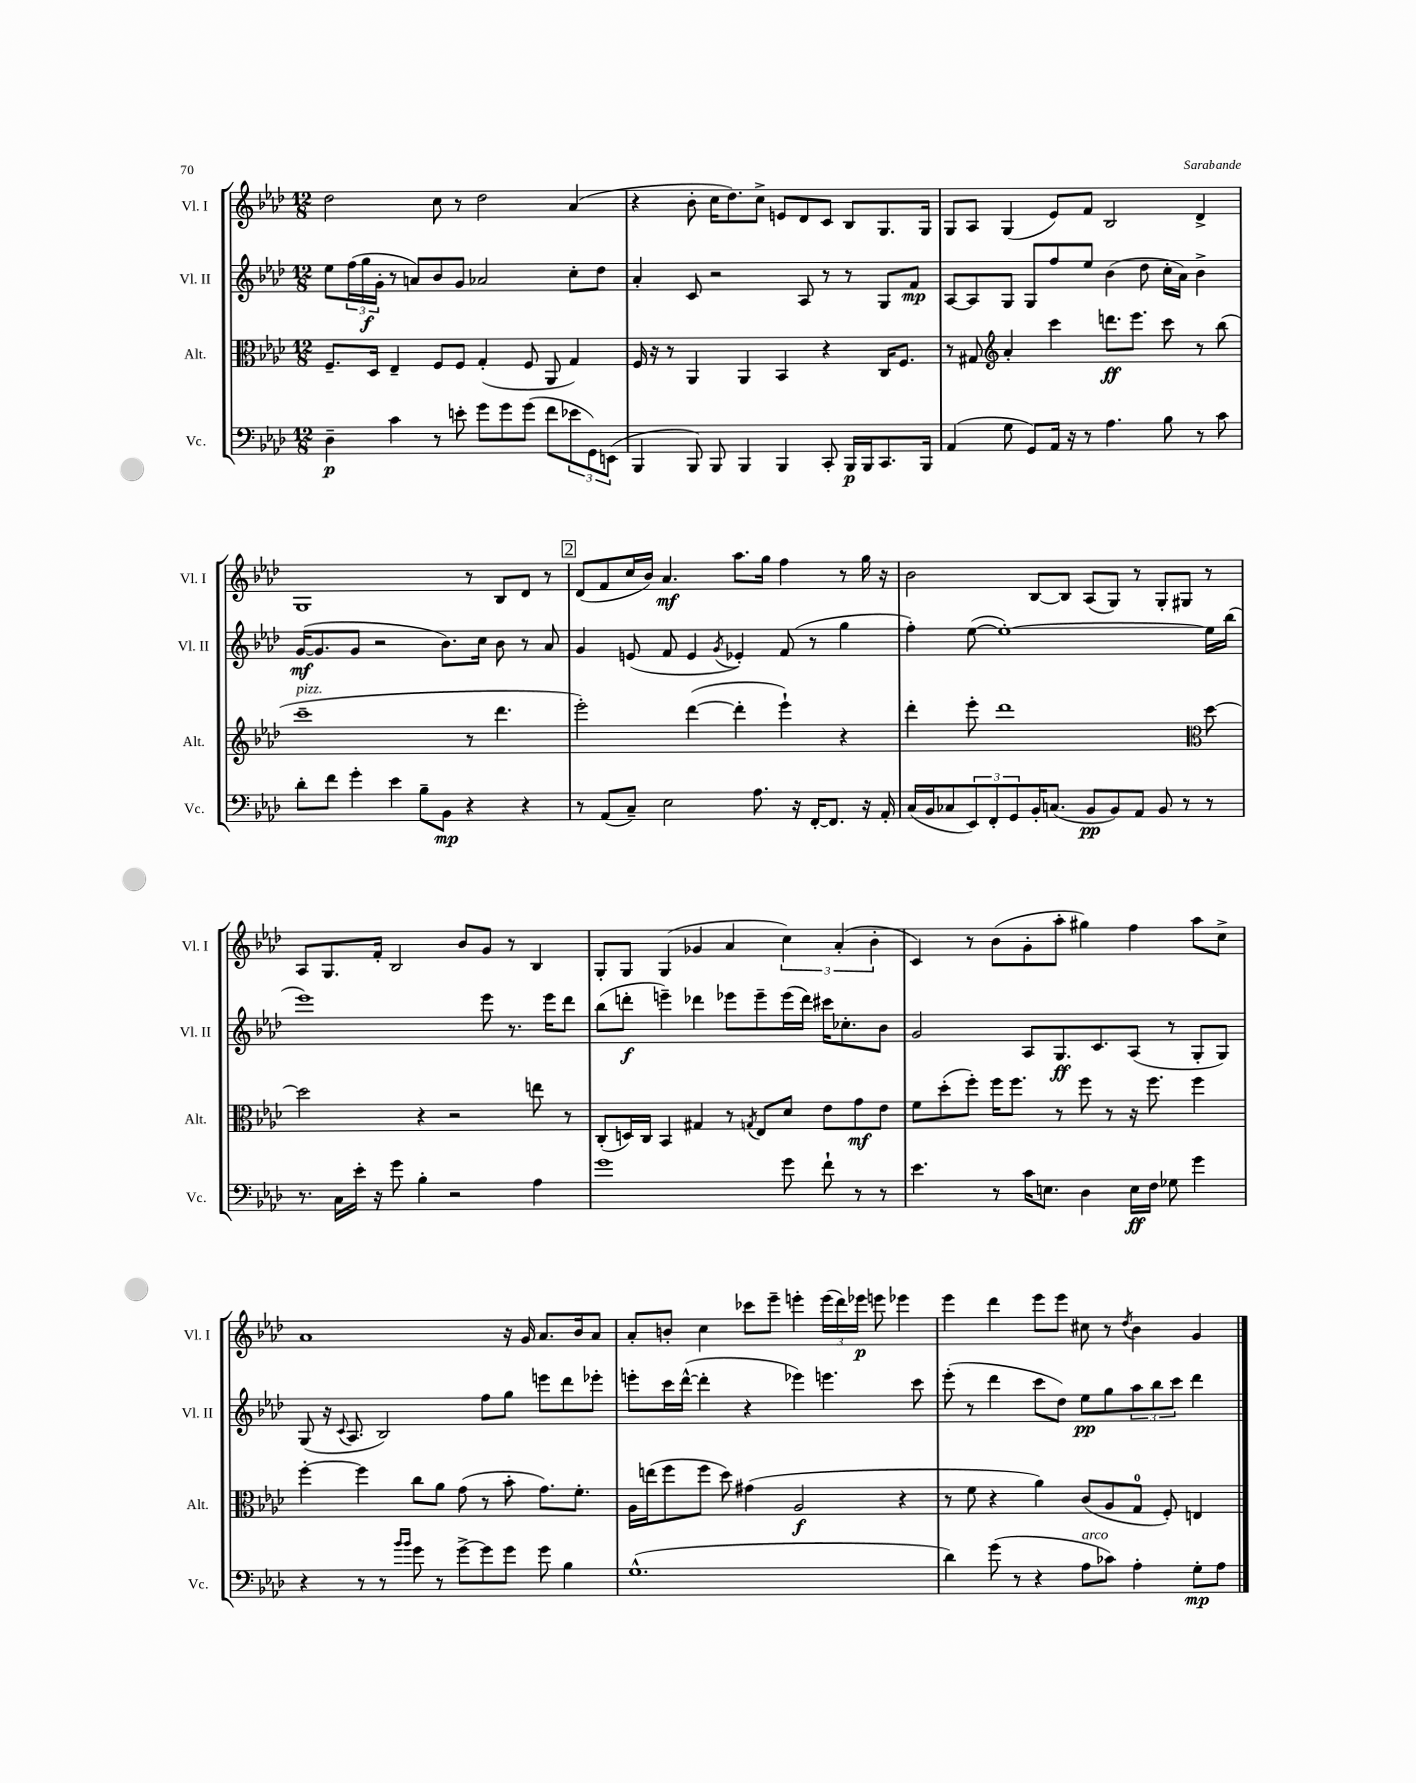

**kern	**dynam	**kern	**dynam	**kern	**dynam	**kern	**dynam
*part4	*part4	*part3	*part3	*part2	*part2	*part1	*part1
*staff4	*staff4	*staff3	*staff3	*staff2	*staff2	*staff1	*staff1
*I"Vc.	*	*I"Alt.	*	*I"Vl. II	*	*I"Vl. I	*
*I'Vc.	*	*I'Alt.	*	*I'Vl. II	*	*I'Vl. I	*
*clefF4	*	*clefC3	*	*clefG2	*	*clefG2	*
*k[b-e-a-d-]	*	*k[b-e-a-d-]	*	*k[b-e-a-d-]	*	*k[b-e-a-d-]	*
*M12/8	*	*M12/8	*	*M12/8	*	*M12/8	*
=82	=82	=82	=82	=82	=82	=82	=82
4D-~\	p	8.F~/L	.	8ee-\L	.	2dd-\	.
.	.	.	.	(24ff\L	.	.	.
.	.	.	.	24gg\	f	.	.
.	.	16D-/Jk	.	.	.	.	.
.	.	.	.	24g'\JJ	.	.	.
4c\	.	4E-~/	.	8r	.	.	.
.	.	.	.	8an/L)	.	.	.
8r	.	8F/L	.	8b-/	.	8cc\	.
8en'\	.	8F/J	.	8g/J	.	8r	.
8g\L	.	(4G'/	.	2a-X/	.	2dd-\	.
8g\	.	.	.	.	.	.	.
(8g\J	.	8F/	.	.	.	.	.
8f\L	.	8AA-/	.	.	.	.	.
12e-X\	.	4G/)	.	8cc'\L	.	(4a-/	.
12GG\)	.	.	.	.	.	.	.
.	.	.	.	8dd-\J	.	.	.
(12EEn\J	.	.	.	.	.	.	.
=83	=83	=83	=83	=83	=83	=83	=83
4BBB-/	.	16F/	.	4a-'/	.	4r	.
.	.	16r	.	.	.	.	.
.	.	8r	.	.	.	.	.
8BBB-/)	.	4AA-/	.	8c/	.	8b-'\	.
8BBB-/	.	.	.	2r	.	16cc\KL	.
.	.	.	.	.	.	8.dd-\)	.
4BBB-/	.	4AA-/	.	.	.	.	.
.	.	.	.	.	.	8cc^\J	.
4BBB-/	.	4BB-/	.	.	.	8en/L	.
.	.	.	.	8A-/	.	8d-/	.
8CC'/	.	4r	.	8r	.	8c/J	.
16BBB-/LL	p	.	.	8r	.	8B-/L	.
16BBB-/J	.	.	.	.	.	.	.
8.CC/	.	16C/KL	.	8G/L	.	8.G/	.
.	.	8.F/J	.	.	.	.	.
.	.	.	.	8f/J	mp	.	.
16BBB-/Jk	.	.	.	.	.	16G/Jk	.
=84	=84	=84	=84	=84	=84	=84	=84
(4AA-/	.	8r	.	[8A-/L	.	8G/L	.
.	.	8G#X/	.	8A-/]	.	8A-/J	.
*	*	*clefG2	*	*	*	*	*
8G\	.	4a-'/	.	8G/J	.	(4G/	.
8GG/L)	.	.	.	8G/L	.	.	.
16AA-/Jk	.	4ccc\	.	8ff/	.	8e-/L)	.
16r	.	.	.	.	.	.	.
8r	.	.	.	8ee-/J	.	8f/J	.
4.A-\	.	8.dddn\L	ff	(4b-\	.	2B-/	.
.	.	8.eee-\J	.	.	.	.	.
.	.	.	.	8dd-\	.	.	.
8B-\	.	8ccc\	.	16cc'\LL	.	.	.
.	.	.	.	16a-\JJ)	.	.	.
8r	.	8r	.	4b-^\	.	4d-^/	.
8c\	.	(8bb-\	.	.	.	.	.
!!LO:LB:g=z
=85	=85	=85	=85	=85	=85	=85	=85
!	!	!LO:TX:a:i:t=pizz.	!	!	!	!	!
8d-'\L	.	1ccc~	.	([16g/KL	mf	1G	.
.	.	.	.	8.g/]	.	.	.
8f\J	.	.	.	.	.	.	.
4g'\	.	.	.	8g/J	.	.	.
.	.	.	.	2r	.	.	.
4e-\	.	.	.	.	.	.	.
8B-~\L	.	.	.	.	.	.	.
8BB-\J	mp	.	.	8.b-\L)	.	.	.
4r	.	8r	.	.	.	8r	.
.	.	.	.	16cc\Jk	.	.	.
.	.	4.ddd-\	.	8b-\	.	8B-/L	.
4r	.	.	.	8r	.	8d-/J	.
.	.	.	.	8a-/	.	8r	.
!!LO:REH:place=s1:t=2
=86	=86	=86	=86	=86	=86	=86	=86
8r	.	2eee-'\)	.	4g/	.	(8d-/L	.
(8AA-/L	.	.	.	.	.	8f/	.
8C~/J)	.	.	.	(8en/	.	16cc/L	.
.	.	.	.	.	.	16b-/JJ)	.
2E-\	.	.	.	8f/	.	4.a-/	mf
.	.	([4ddd-\	.	4e/	.	.	.
.	.	.	.	8qg/	.	.	.
.	.	4ddd-'\]	.	4e-X'/)	.	8.aa-\L	.
8.A-\	.	.	.	.	.	.	.
.	.	.	.	.	.	16gg\Jk	.
.	.	4eee-`\)	.	(8f/	.	4ff\	.
16r	.	.	.	.	.	.	.
[16FF'/KL	.	.	.	8r	.	.	.
8.FF/J]	.	.	.	.	.	.	.
.	.	4r	.	4gg\	.	8r	.
16r	.	.	.	.	.	16gg\	.
16AA-'/	.	.	.	.	.	16r	.
=87	=87	=87	=87	=87	=87	=87	=87
(16C/LL	.	4ddd-'\	.	4ff'\)	.	2b-\	.
16BB-/J	.	.	.	.	.	.	.
8C-X/	.	.	.	.	.	.	.
12EE-/)	.	8eee-'\	.	([8ee-\	.	.	.
12FF'/	.	.	.	.	.	.	.
.	.	1ddd-	.	1ee-'_)	.	.	.
12GG/	.	.	.	.	.	.	.
16BB-'/K	.	.	.	.	.	[8B-/L	.
(8.Cn/J	.	.	.	.	.	.	.
.	.	.	.	.	.	8B-/J]	.
8BB-/L	pp	.	.	.	.	(8A-/L	.
8BB-/)	.	.	.	.	.	8G/J)	.
8AA-/J	.	.	.	.	.	8r	.
8BB-/	.	.	.	.	.	8G'/L	.
8r	.	.	.	.	.	8G#X/J	.
*	*	*clefC3	*	*	*	*	*
8r	.	[8dd-\	.	16ee-\LL]	.	8r	.
.	.	.	.	(16bb-\JJ	.	.	.
!!LO:LB:g=z
=88	=88	=88	=88	=88	=88	=88	=88
8.r	.	2dd-\]	.	1eee-)	.	8A-/L	.
.	.	.	.	.	.	8.G/	.
16C\LL	.	.	.	.	.	.	.
16e-'\JJ	.	.	.	.	.	.	.
16r	.	.	.	.	.	16f'/Jk	.
8g\	.	.	.	.	.	2B-/	.
4B-'\	.	4r	.	.	.	.	.
2r	.	2r	.	.	.	.	.
.	.	.	.	.	.	8b-/L	.
.	.	.	.	8eee-\	.	8g/J	.
.	.	.	.	8.r	.	8r	.
4A-\	.	8een\	.	.	.	4B-/	.
.	.	.	.	16eee-\KL	.	.	.
.	.	8r	.	8ddd-\J	.	.	.
=89	=89	=89	=89	=89	=89	=89	=89
1g	.	(8C'/L	.	(8bb-\L	.	8G'/L	.
.	.	16Dn/L)	.	8dddn'\J	f	8G/J	.
.	.	16C/JJ	.	.	.	.	.
.	.	4BB-/	.	4eeen~\)	.	(4G/	.
.	.	4G#X/	.	4ddd-X\	.	4g-X/	.
.	.	8r	.	8eee-X\L	.	4a-/	.
.	.	8qGn/	.	.	.	.	.
.	.	8E-/L	.	8eee-~\	.	.	.
8g\	.	8d-/J	.	(16eee-\L	.	6cc\)	.
.	.	.	.	16ddd-\JJ)	.	.	.
8f`\	.	8e-\L	.	16ccc#X\KL	.	.	.
.	.	.	.	.	.	(6a-'/	.
.	.	.	.	8.cc-X'\	.	.	.
8r	.	8g\	mf	.	.	.	.
.	.	.	.	.	.	6b-'\	.
8r	.	8e-\J	.	8b-\J	.	.	.
=90	=90	=90	=90	=90	=90	=90	=90
4.e-\	.	8f\L	.	2g/	.	4c/)	.
.	.	(8dd-'\	.	.	.	.	.
.	.	8ff'\J)	.	.	.	8r	.
8r	.	16ff\KL	.	.	.	(8b-\L	.
.	.	8.ff\J	.	.	.	.	.
16c\KL	.	.	.	8A-/L	.	8g'\	.
8.En\J	.	.	.	.	.	.	.
.	.	8r	.	8.G/	ff	8aa-'\J	.
4D-\	.	8ff\	.	.	.	4gg#X\)	.
.	.	.	.	8.c/	.	.	.
.	.	8r	.	.	.	.	.
16E\LL	ff	16r	.	(8A-/J	.	4ff\	.
16F\JJ	.	8.ff\	.	.	.	.	.
8G-X\	.	.	.	8r	.	.	.
4g\	.	4ff\	.	8G'/L	.	8aa-\L	.
.	.	.	.	8G/J)	.	8cc^\J	.
!!LO:LB:g=z
=91	=91	=91	=91	=91	=91	=91	=91
4r	.	[4ff'\	.	(8G/	.	1a-	.
.	.	.	.	16r	.	.	.
.	.	.	.	8qqc/	.	.	.
.	.	.	.	8.A-/	.	.	.
8r	.	4ff\]	.	.	.	.	.
8r	.	.	.	2B-/)	.	.	.
16qqb-/LL	.	.	.	.	.	.	.
16qqb-/JJ	.	.	.	.	.	.	.
8g\	.	8cc\L	.	.	.	.	.
8r	.	8a-\J	.	.	.	.	.
[8g^\L	.	(8g\	.	.	.	.	.
8g\]	.	8r	.	8ff\L	.	.	.
8g\J	.	8b-'\	.	8gg\J	.	16r	.
.	.	.	.	.	.	16g/	.
8g\	.	8.g\L)	.	8eeen\L	.	8.a-/L	.
4B-\	.	.	.	8ddd-\	.	.	.
.	.	8.f'\J	.	.	.	16b-/k	.
.	.	.	.	8eee-X'\J	.	8a-/J	.
=92	=92	=92	=92	=92	=92	=92	=92
(1.G^^	.	16A-\LL	.	8eeen'\L	.	8a-'/L	.
.	.	(16een\J	.	.	.	.	.
.	.	8ff\	.	16ccc\L	.	8bn'/J	.
.	.	.	.	([16ddd-^^\JJ	.	.	.
.	.	8ff\J	.	4ddd-'\]	.	4cc\	.
.	.	8dd-\)	.	.	.	.	.
.	.	(4g#X\	.	4r	.	8ccc-X\L	.
.	.	.	.	.	.	8eee-~\J	.
.	.	2A-/	f	4eee-X\)	.	4eeen'\	.
.	.	.	.	4.eeen\	.	(24eee\LL	.
.	.	.	.	.	.	24ddd-\)	.
.	.	.	.	.	.	24eee-X\JJ	p
.	.	.	.	.	.	8eeen\	.
.	.	4r	.	.	.	4eee-X\	.
.	.	.	.	8ccc\	.	.	.
=93	=93	=93	=93	=93	=93	=93	=93
4d-\)	.	8r	.	(8eee-'\	.	4eee-\	.
.	.	8f\	.	8r	.	.	.
(8g\	.	4r	.	4ddd-\	.	4ddd-\	.
8r	.	.	.	.	.	.	.
4r	.	4a-\)	.	8ccc\L	.	8eee-\L	.
.	.	.	.	8dd-\J)	.	8eee-\J	.
!LO:TX:a:i:t=arco	!	!	!	!	!	!	!
8A-\L	.	(8c/L	.	8ee-\L	pp	8cc#X\	.
8c-X\J)	.	8A-/	.	8gg\	.	8r	.
.	.	.	.	.	.	8qdd-/	.
4A-'\	.	8G/J	.	12aa-\	.	4b-\	.
.	.	.	.	12bb-\	.	.	.
.	.	8F'/)	.	.	.	.	.
.	.	.	.	12ccc\J	.	.	.
8G'\L	mp	4En/	.	4ddd-\	.	4g/	.
8A-\J	.	.	.	.	.	.	.
==	==	==	==	==	==	==	==
*-	*-	*-	*-	*-	*-	*-	*-
